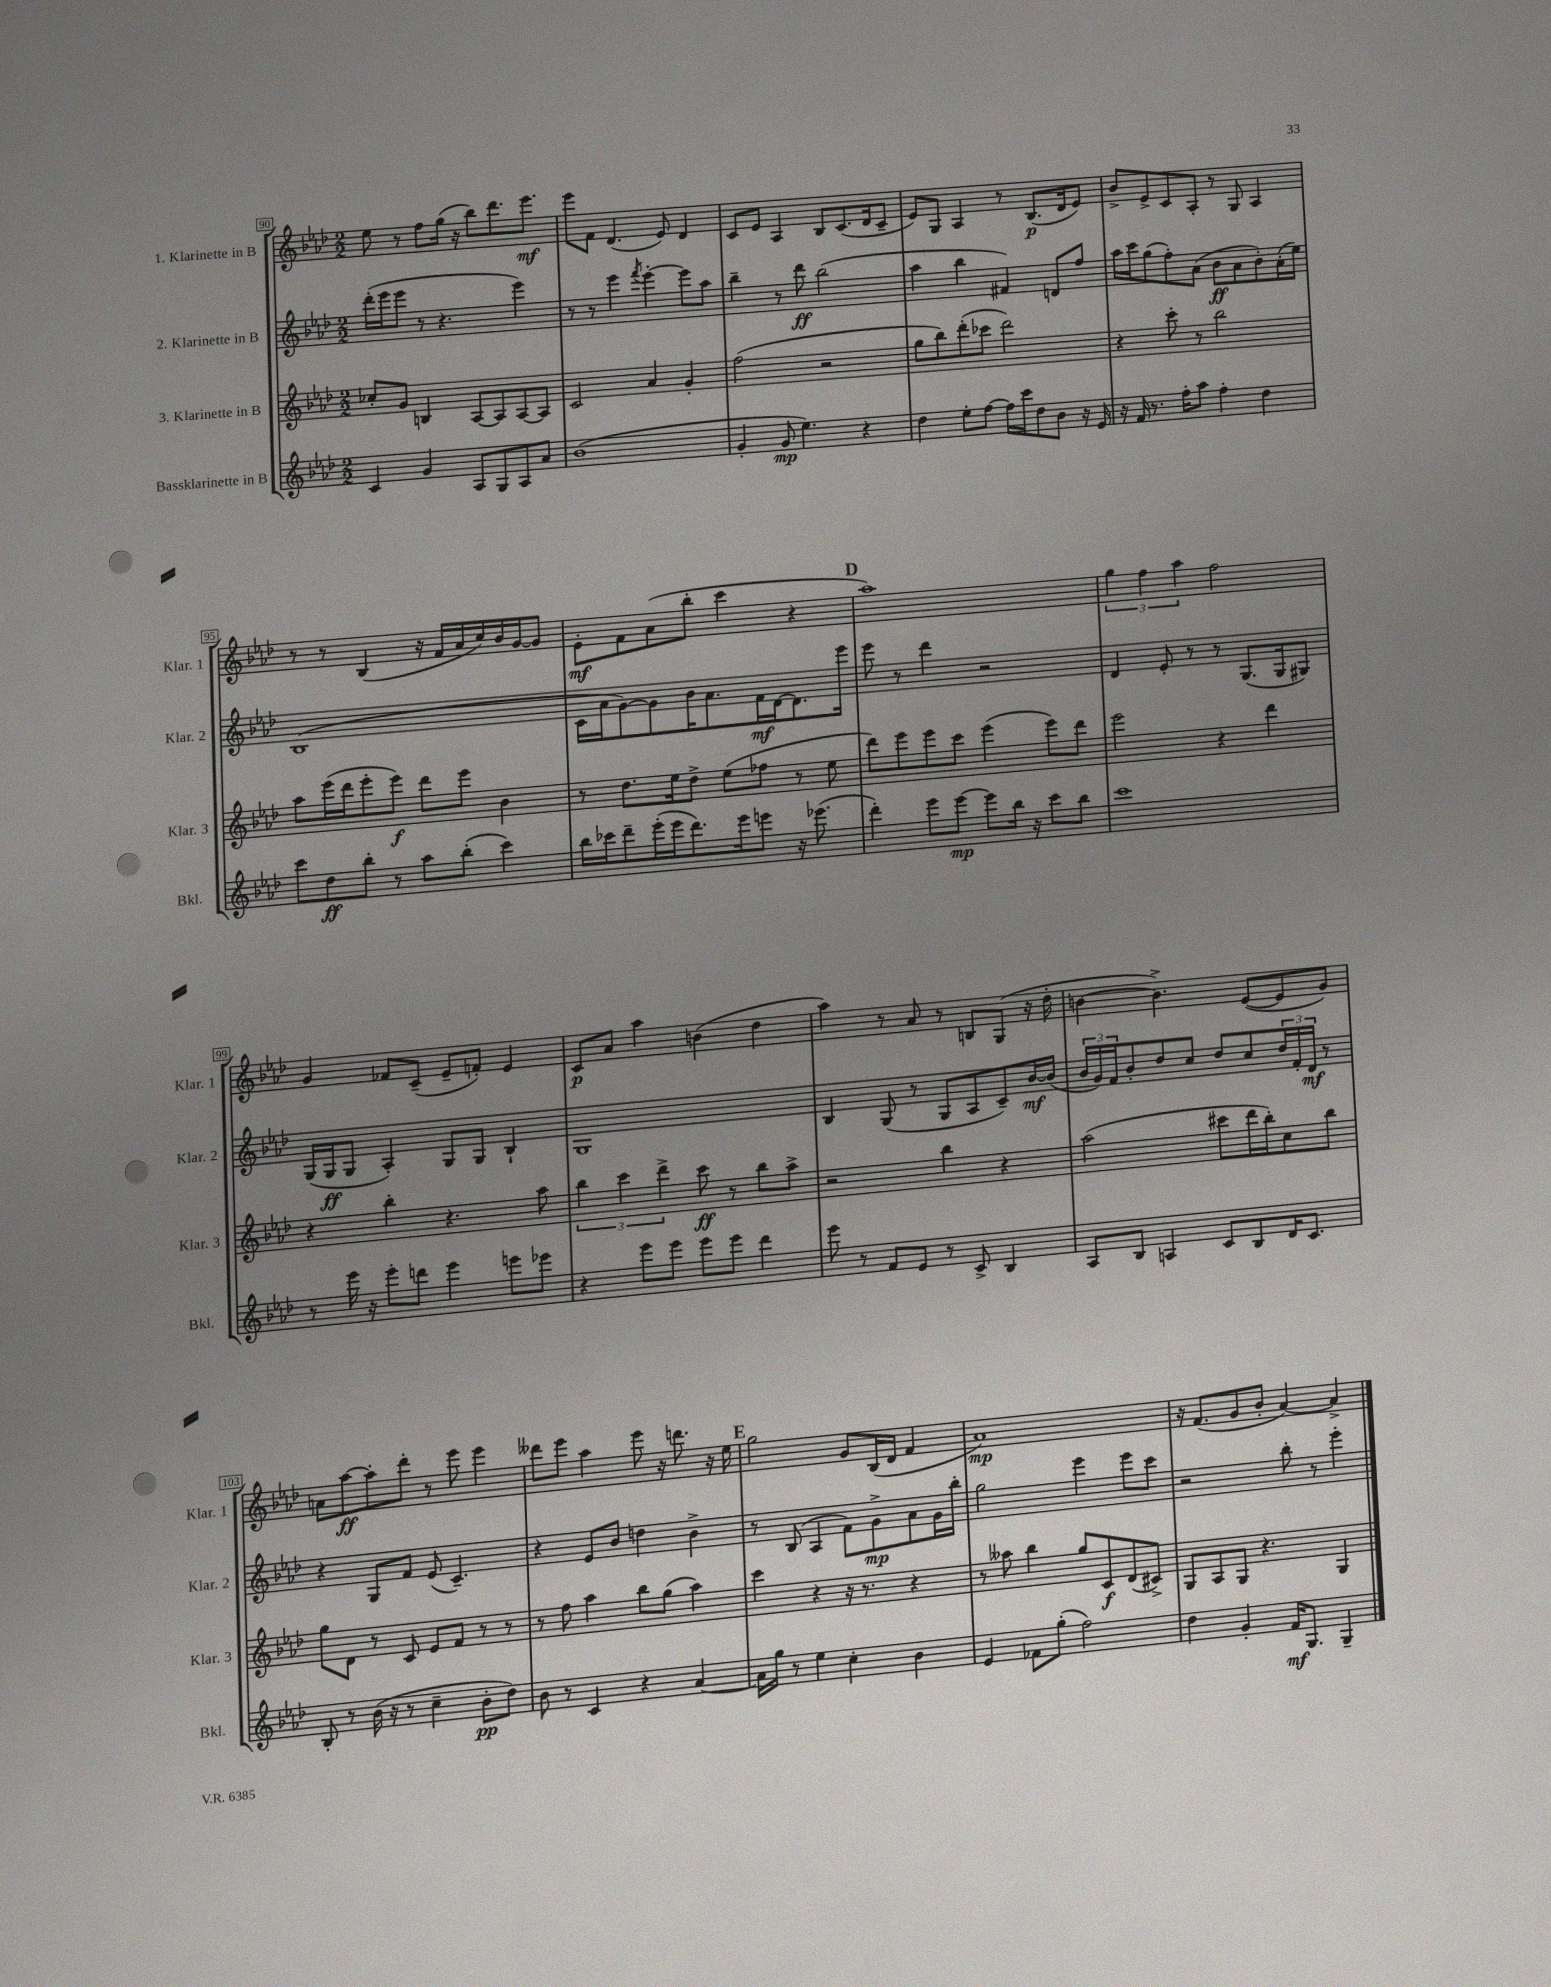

**kern	**kern	**kern	**kern
*staff4	*staff3	*staff2	*staff1
*clefG2	*clefG2	*clefG2	*clefG2
*k[b-e-a-d-]	*k[b-e-a-d-]	*k[b-e-a-d-]	*k[b-e-a-d-]
*M2/2	*M2/2	*M2/2	*M2/2
4c/	8cc-'/L	(16ddd-'\LL	8ee-\
.	.	16eee-\J	.
.	8g/J	8eee-\J	8r
4g/	4B/	8r	8ff\L
.	.	4.r	(16gg\Jk
.	.	.	16r
8A-/L	[8A-/L	.	8bb-\L)
8G/	8A-/]	.	8.ddd-\
8A-/	[8A-/	4eee-\)	.
.	.	.	8.eee-\J
8a-/J	8A-/]J	.	.
=	=	=	=
(1b-	2c/	8r	8eee-\L
.	.	8r	8f\J
.	.	4eee-\	(4.d-/
.	.	8qfff/	.
.	4a-/	[4eee-'\	.
.	.	.	8e-/)
.	4g'/	8eee-\]L	4d-/
.	.	8aa-\J	.
=	=	=	=
4g'/	(2ff\	4bb-~\	8c/L
.	.	.	8e-/J
8g/	.	8r	4A-/
4.ee-\)	.	8ddd-\	.
.	2r	(2bb-\	8B-/L
.	.	.	(8.c/
4r	.	.	.
.	.	.	16d-/k
.	.	.	8c~/J
=	=	=	=
4dd-\	8gg\L	4aa-\	8e-/L)
.	8bb-\)	.	8G/J
8ee-'\L	(8ddd-'\	4bb-\	4A-/
[8ff\J	8ccc-\J	.	.
16ff\]LL	2ddd-\)	4f#/)	8r
16ccc\J	.	.	.
8dd-\	.	.	(8.B-/L
8b-\J	.	8d/L	.
.	.	.	16d-/k
16r	.	8ff/J	8e-/J)
16e-/	.	.	.
=	=	=	=
16r	4r	16aa-\LL	8b-^/L
16f/	.	16ccc\J	.
8.r	.	(8gg\	8e-^/
.	8ccc'\	8ff'\)	8c/
16ff'\LK	.	.	.
8aa-\J	8r	(8a-\J	8A-'/J
4ff'\	2bb-\	8b-\L	8r
.	.	8a-\	8G/
4dd-\	.	8b-'\)	4A-/
.	.	(16a-'\L	.
.	.	16ee-\JJ)	.
=	=	=	=
8ccc\L	8aa-\L	(1B-	8r
8dd-\	(16eee-\L	.	8r
.	16ddd-\J	.	.
8bb-'\J	8eee-'\	.	(4B-/
8r	8eee-\J)	.	.
8aa-\L	8ddd-\L	.	16r
.	.	.	16f/LL
(8bb-'\J	8eee-\J	.	16a-/
.	.	.	16cc/)
4ccc\)	4b-\	.	16b-/
.	.	.	[16g/J
.	.	.	8g/]J
=	=	=	=
16bb-\LL	8r	16c\LL	8e-'\L
16ccc-\J	.	16a-\J	.
8ddd-~\	8.dd-\L	[8g\)	8f\
(16eee-'\L	.	8g\]	(8a-\
16eee-\J	16ee-\k	.	.
8.ddd-\)	8dd-^\J	16b-\K	8bb-'\J
.	.	8.a-\	.
.	(8ee-\L	.	4ccc\
16eee-\k	.	.	.
8eee\J	8ff-\J	16f\L	.
.	.	[16d-\J	.
16r	8r	8.d-\]	4r
(8.eee-\	.	.	.
.	8ee-\	.	.
.	.	16eee-\Jk	.
=	=	=	=
4ddd-'\)	8ddd-\L)	8eee-\	1aa-)
.	8eee-\	8r	.
8eee-\L	8eee-\	4ddd-\	.
[8eee-\J	8ccc\J	.	.
8eee-\]L	(4eee-\	2r	.
16bb-\Jk	.	.	.
16r	.	.	.
8ccc\L	8eee-\L)	.	.
8bb-\J	8ddd-\J	.	.
=	=	=	=
1ccc	2eee-\	4d-/	6gg\
.	.	.	6ff\
.	.	8e-'/	.
.	.	.	6aa-\
.	.	8r	.
.	4r	8r	2ff\
.	.	(8.G/L	.
.	4ddd-\	.	.
.	.	16G/k	.
.	.	8G#/J)	.
=	=	=	=
8r	4r	(16G/LL	4g/
.	.	16G/J	.
16eee-\	.	8G/J	.
16r	.	.	.
8eee-'\L	4bb-'\	4A-'/)	8f-/L
8ddd\J	.	.	(8c~/J
4eee-\	4.r	8G/L	8e-~/L
.	.	8G/J	8f'/J)
8eee\L	.	4B-`/	4e-/
8eee-\J	8aa-\	.	.
=	=	=	=
4r	6bb-\	1G	8c/L
.	.	.	8a-/J
.	6ccc\	.	.
8eee-\L	.	.	4aa-\
.	6ddd-^\	.	.
8eee-\J	.	.	.
8eee-\L	8ccc\	.	(4b\
8eee-\J	8r	.	.
4ddd-\	8bb-\L	.	4dd-\
.	8aa-^\J	.	.
=	=	=	=
8eee-\	2r	4B-/	4aa-\)
8r	.	.	.
8f/L	.	(8G/	8r
8e-/J	.	8r	8a-/
8r	4bb-\	8G/L	8r
8c^/	.	8A-/	8B/L
4B-/	4r	8c~/)	(8G/J
.	.	[16b-/L	16r
.	.	(16b-/]JJ	16dd-'\
=	=	=	=
8A-/L	(2aa-\	24b-/LL	[4b\
.	.	24g/)	.
.	.	24f/J	.
8B-/J	.	8b-'/	.
4A/	.	8dd-/	4.b^\])
.	.	8cc/J	.
8c/L	8ccc#\L	8dd-/L	.
8B-/	16ddd-\L	8cc/	([8e-/L
.	16bb-'\J)	.	.
16d-/K	8cc\	24dd-/L	8e-/]
.	.	24f'/	.
8.c/J	.	.	.
.	.	24d-/JJ	.
.	8bb-\J	8r	8g/J)
=	=	=	=
8B-'/	8gg\L	4r	8a\L
8r	8d-\J	.	[8aa-\
(16b-\	8r	8G/L	8aa-'\]
16r	.	.	.
8r	8c/	8f/J	8ddd-'\J
4cc~\	8e-/L	(8e-/	8r
.	8f/J	4.c~/)	8eee-\
8b-'\L	8r	.	4eee-\
8dd-\J)	8r	.	.
=	=	=	=
8b-\	8r	4r	8ddd--\L
8r	8ff\	.	8eee-\J
4c/	4aa-\	8e-/L	4aa-\
.	.	8b-/J	.
4r	8bb-\L	4dd\	8eee-\
.	(8gg\J	.	16r
.	.	.	8.ddd\
[4a-/	4aa-\)	4b-^\	.
.	.	.	16r
.	.	.	16ee-\
=	=	=	=
16a-\]LL	4ccc\	8r	2gg\
16gg\JJ	.	.	.
8r	.	(8B-/	.
4ee-\	4r	4A-/	.
4cc'\	16r	8f\L)	8g/L
.	8.r	.	.
.	.	8g^\	(16B-/L
.	.	.	16d-/JJ
4b-\	4r	8a-\	4f/
.	.	16g\L	.
.	.	16bb-'\JJ	.
=	=	=	=
4e-/	8r	2gg\	1a-)
.	8aa--\	.	.
8f-\L	4bb-\	.	.
(8gg'\J	.	.	.
2ff\)	8gg/L	4eee-\	.
.	8c/	.	.
.	(8d-/	8eee-\L	.
.	8c#^/J)	8ccc\J	.
=	=	=	=
4dd-\	8G/L	2r	16r
.	.	.	(8.f/L
.	8A-/	.	.
4g'/	8G/J	.	8g/
.	4.r	.	8b-'/J
16f/LK	.	8bb-'\	[4a-/)
8.G/J	.	.	.
.	.	8r	.
4G~/	4G/	4eee-'\	4a-^/]
==	==	==	==
*-	*-	*-	*-
